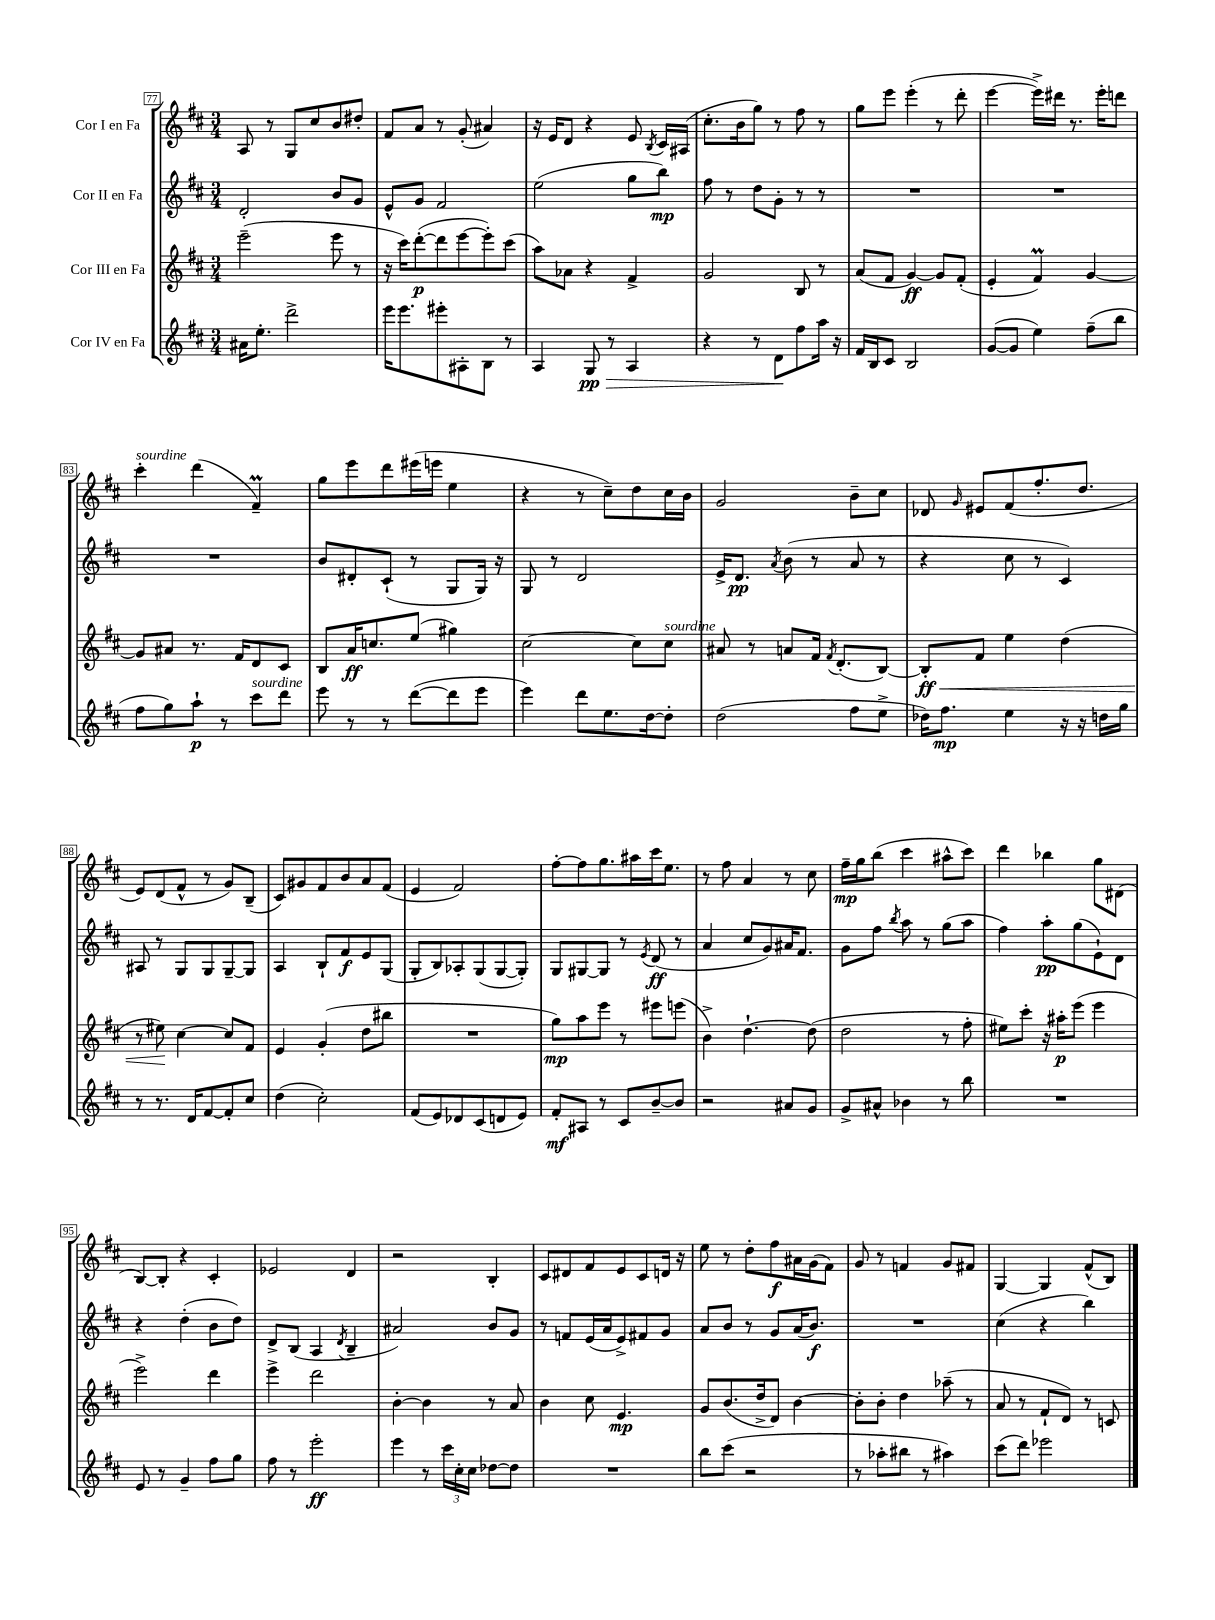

**kern	**kern	**kern	**kern
*staff4	*staff3	*staff2	*staff1
*clefG2	*clefG2	*clefG2	*clefG2
*k[f#c#]	*k[f#c#]	*k[f#c#]	*k[f#c#]
*M3/4	*M3/4	*M3/4	*M3/4
16a#	(2eee~	2d'	8A
8.ee'	.	.	.
.	.	.	8r
2ddd^	.	.	8G
.	.	.	8cc#
.	8eee	8b	8b
.	8r	8g	8dd#'
=	=	=	=
16eee	16r	8e^^	8f#
8.eee	16ccc#)	.	.
.	([8ddd'	8g	8a
8eee#'	8ddd]	2f#	8r
8A#'	[8eee	.	(8g'
8B	8eee'])	.	4a#)
8r	(8ccc#	.	.
=	=	=	=
4A	8aa)	(2ee	16r
.	.	.	16e
.	8a-	.	8d
8G	4r	.	4r
8r	.	.	.
4A	4f#^	8gg	8e
.	.	.	8qB
.	.	8bb)	16c#
.	.	.	(16A#
=	=	=	=
4r	2g	8ff#	8.cc#'
.	.	8r	.
.	.	.	16b
8r	.	8dd	8gg)
8d	.	8g'	8r
8ff#	8B	8r	8ff#
16aa	8r	8r	8r
16r	.	.	.
=	=	=	=
16f#	(8a	2.r	8gg
16B	.	.	.
8c#	8f#	.	8eee
2B	[4g)	.	(4eee'
.	8g]	.	8r
.	(8f#'	.	8ddd'
=	=	=	=
([8g	4e'	2.r	[4eee
8g]	.	.	.
4ee)	4f#)	.	16eee^])
.	.	.	16ddd#
.	.	.	8.r
(8ff#~	[4g	.	.
.	.	.	16eee'
8bb	.	.	8ddd
=	=	=	=
8ff#	8g]	2.r	4ccc#'
8gg)	8a#	.	.
8aa`	8.r	.	(4ddd
8r	.	.	.
.	16f#	.	.
8ccc#	8d	.	4f#~)
8ddd	8c#	.	.
=	=	=	=
8eee	8B	8b	8gg
8r	16a	8d#'	8eee
.	8.cc	.	.
8r	.	(8c#`	8ddd
([8ddd	(8ee	8r	(16eee#
.	.	.	16eee
8ddd]	4gg#)	8G	4ee
8eee	.	16G)	.
.	.	16r	.
=	=	=	=
4eee)	[2cc#	8G	4r
.	.	8r	.
8ddd	.	2d	8r
8.ee	.	.	8cc#~)
.	8cc#]	.	8dd
[16dd	.	.	.
8dd']	8cc#	.	16cc#
.	.	.	16b
=	=	=	=
(2dd	8a#	16e^	2g
.	.	8.d	.
.	8r	.	.
.	.	8qa	.
.	8a	(8b	.
.	16f#	8r	.
.	8qf#	.	.
.	(8.d'	.	.
8ff#	.	8a	8b~
8ee^	[8B)	8r	8cc#
=	=	=	=
16dd-)	8B']	4r	8d-
8.ff#	.	.	.
.	.	.	16qqg
.	8f#	.	8e#
4ee	4ee	8cc#	(8f#
.	.	8r	8.ff#'
16r	(4dd	4c#)	.
16r	.	.	8.dd
16dd	.	.	.
16gg	.	.	.
=	=	=	=
8r	8r	8A#	8e)
8.r	8ee#)	8r	(8d
.	[4cc#	8G	8f#^^
16d	.	.	.
[8f#	.	8G	8r
8f#']	8cc#]	[8G~	8g)
8cc#	8f#	8G]	(8B~
=	=	=	=
(4dd	4e	4A	8c#)
.	.	.	8g#
2cc#')	(4g'	8B`	8f#
.	.	8f#	8b
.	8dd	8e	8a
.	8bb#	(8G	(8f#
=	=	=	=
(8f#	2.r	8G'	4e
8e)	.	8B)	.
8d-	.	8A-'	2f#)
(8c#	.	(8G	.
8d	.	[8G	.
8e)	.	8G'])	.
=	=	=	=
8f#'	8gg)	8G	[8ff#'
8A#	8aa	[8G#	8ff#]
8r	8eee	8G#]	8.gg
8c#	8r	8r	.
.	.	.	16aa#
.	.	8qe	.
[8b~	8eee#	(8d	16ccc#
.	.	.	8.ee
8b]	(8eee	8r	.
=	=	=	=
2r	4b^)	4a	8r
.	.	.	8ff#
.	[4.dd`	8cc#	4a
.	.	8g)	.
8a#	.	16a#	8r
.	.	8.f#	.
8g	(8dd]	.	8cc#
=	=	=	=
8g^	2dd	8g	16ff#~
.	.	.	16gg
8a#^^	.	8ff#	(8bb
.	.	8qbb	.
4b-	.	8aa	4ccc#
.	.	8r	.
8r	8r	(8gg	8aa#^^
8bb	8ff#'	8aa	8ccc#)
=	=	=	=
2.r	8ee#)	4ff#)	4ddd
.	8ccc#'	.	.
.	16r	8aa'	4bb-
.	16aa#'	.	.
.	(8eee	(8gg	.
.	4eee	8e`)	8gg
.	.	8d	(8d#
=	=	=	=
8e	2eee^)	4r	[8B)
8r	.	.	8B']
4g~	.	(4dd'	4r
8ff#	4ddd	8b	4c#'
8gg	.	8dd)	.
=	=	=	=
8ff#	4eee^	8d^	2e-
8r	.	(8B	.
2eee'	2ddd	4A	.
.	.	8qd	.
.	.	4B~	4d
=	=	=	=
4eee	[4b'	2a#)	2r
8r	4b]	.	.
24ccc#	.	.	.
24cc#'	.	.	.
24cc#	.	.	.
[8dd-	8r	8b	4B'
8dd-]	8a	8g	.
=	=	=	=
2.r	4b	8r	8c#
.	.	8f	8d#
.	8cc#	(16e	8f#
.	.	16a	.
.	4.e	8e^)	8e
.	.	8f#	8c#
.	.	8g	16d
.	.	.	16r
=	=	=	=
8bb	8g	8a	8ee
(8ccc#	(8.b	8b	8r
2r	.	8r	8dd'
.	16dd^	.	.
.	8d)	8g	8ff#
.	[4b	(16a	16a#
.	.	8.b)	(16g
.	.	.	8f#)
=	=	=	=
8r	8b']	2.r	8g
8aa-'	8b'	.	8r
8bb#	4dd	.	4f
8r	.	.	.
4aa#)	(8aa-~	.	8g
.	8r	.	8f#
=	=	=	=
(8ccc#	8a	(4cc#	[4G
8ddd)	8r	.	.
2eee-	8f#`	4r	4G]
.	8d)	.	.
.	8r	4bb)	(8f#^^
.	8c	.	8B)
==	==	==	==
*-	*-	*-	*-
